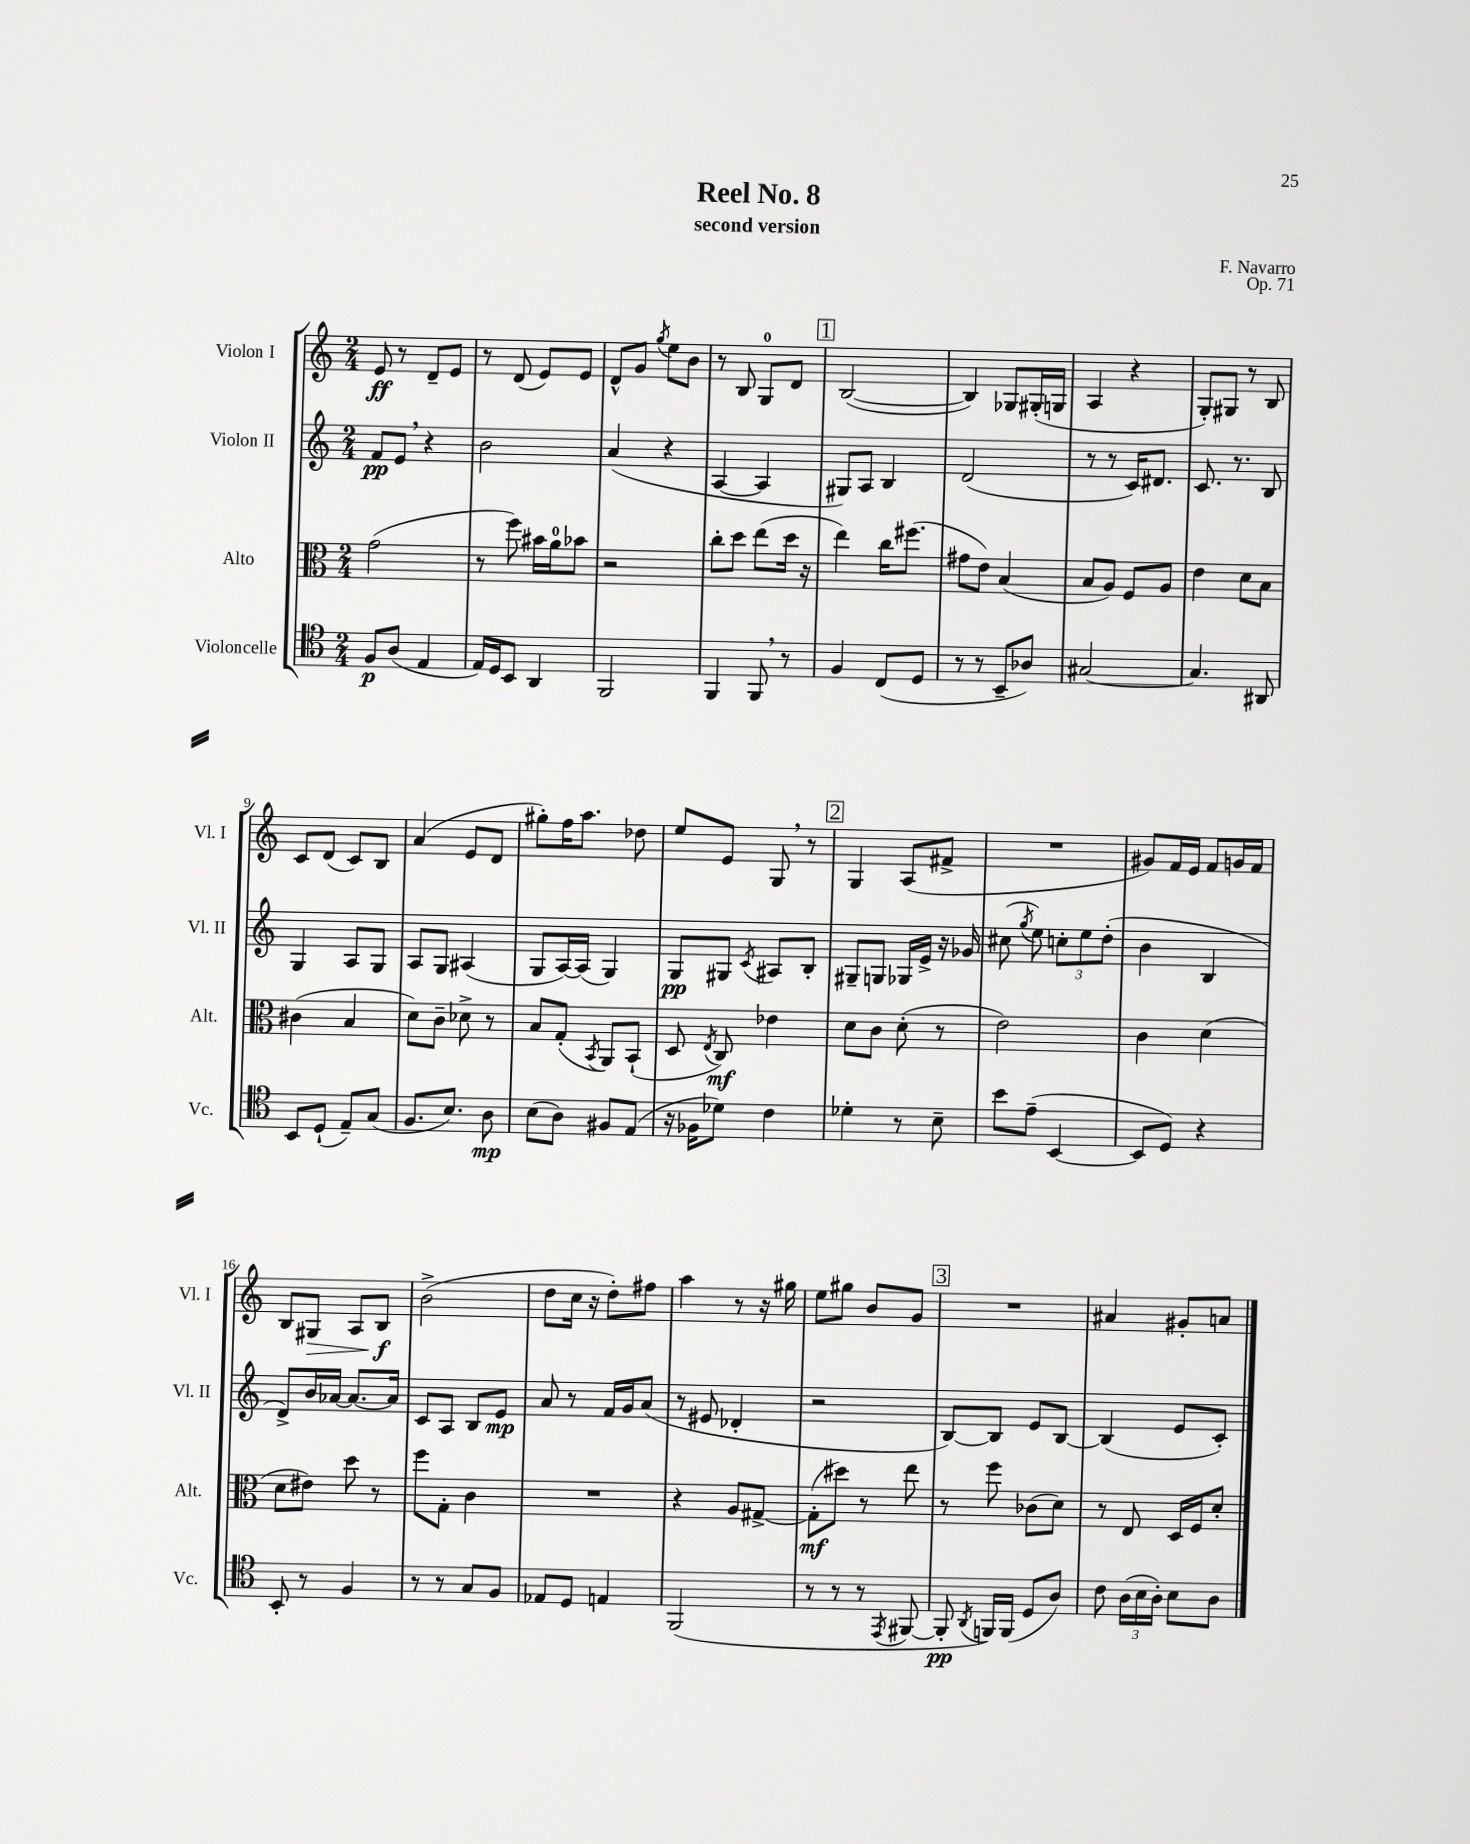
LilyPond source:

\header { title = "Reel No. 8" composer = "F. Navarro" subtitle = "second version" opus = "Op. 71" }
<<
\new StaffGroup <<
\new Staff = "s0" \with { instrumentName = "Violon I" shortInstrumentName = "Vl. I" } {
    \clef treble \key c \major \numericTimeSignature \time 2/4
    \autoBeamOff e'8\ff r8 d'8[-- e'8] |
    r8 d'8( e'8[) e'8] |
    d'8[-^ g'8] \acciaccatura { g''8 } e''8[ b'8] |
    r8 b8 g8[-0 d'8] |
    \mark \markup { \box "1" } b2~( |
    b4) ges8[ gis16-.( g16] |
    a4 r4 |
    g8[-.) gis8] r8 b8 |
    c'8[ d'8]( c'8[) b8] |
    a'4( e'8[ d'8] |
    gis''8[-.) f''16 a''8.] des''8 |
    e''8[ e'8] g8 \breathe r8 |
    \mark \markup { \box "2" } g4 a8[( fis'8]-> |
    R2 |
    gis'8[) f'16 e'16] f'8[ g'16 f'16] |
    b8[ gis8]\> a8[ b8]\f\! |
    b'2->( |
    d''8[ c''16] r16 d''8[-.) fis''8] |
    a''4 r8 r16 gis''16 |
    e''8[ gis''8] b'8[ g'8] |
    \mark \markup { \box "3" } R2 |
    ais'4 gis'8[-. a'8] \bar "|." |
}
\new Staff = "s1" \with { instrumentName = "Violon II" shortInstrumentName = "Vl. II" } {
    \clef treble \key c \major \numericTimeSignature \time 2/4
    \autoBeamOff f'8[\pp e'8] \breathe r4 |
    b'2 |
    a'4( r4 |
    a4~ a4 |
    \mark \markup { \box "1" } gis8[) a8] b4 |
    d'2( |
    r8 r8 c'16[) dis'8.] |
    c'8. r8. b8 |
    g4 a8[ g8] |
    a8[ g8] ais4( |
    g8[ a16~) a16]( g4) |
    g8[\pp gis8] \acciaccatura { c'8 } ais8[ b8]-. |
    \mark \markup { \box "2" } gis8[-- g8] ges16[ e'16]-> r16 ges'16 |
    cis''8( \acciaccatura { g''8 } e''8) \tuplet 3/2 { c''8[-. e''8 d''8]-.( } |
    b'4 b4 |
    d'8[->) b'16 aes'16]~ aes'8.[~ aes'16] |
    c'8[ a8] b8[ e'8]\mp |
    a'8 r8 f'16[ g'16 a'8]( |
    r8 eis'8 des'4-. |
    r2 |
    \mark \markup { \box "3" } b8[~) b8] e'8[ b8]~ |
    b4( e'8[ c'8]-.) \bar "|." |
}
\new Staff = "s2" \with { instrumentName = "Alto" shortInstrumentName = "Alt." } {
    \clef alto \key c \major \numericTimeSignature \time 2/4
    \autoBeamOff g'2( |
    r8 f''8) bis'16[ a'16-0 bes'8] |
    r2 |
    c''8[-. d''8] e''8[( d''16] r16 |
    \mark \markup { \box "1" } e''4) c''16[ fis''8.]( |
    gis'8[ e'8]) b4( |
    b8[ a8]) f8[ a8] |
    e'4 d'8[ b8] |
    cis'4( b4 |
    d'8[) c'8]-- des'8-> r8 |
    b8[ g8]-.( \acciaccatura { b,8 } a,8[) b,8]-!( |
    d8 \acciaccatura { e8 } c8\mf) ees'4 |
    \mark \markup { \box "2" } d'8[ c'8] d'8-.( r8 |
    e'2) |
    c'4 d'4( |
    d'8[ eis'8]) d''8 r8 |
    f''8[ g8]-. c'4 |
    R2 |
    r4 a8[ gis8]~-> |
    gis8[-.\mf( dis''8]) r8 e''8 |
    \mark \markup { \box "3" } r8 f''8 ces'8[( d'8]) |
    r8 e8 d16[ f16 d'8]-. \bar "|." |
}
\new Staff = "s3" \with { instrumentName = "Violoncelle" shortInstrumentName = "Vc." } {
    \clef tenor \key c \major \numericTimeSignature \time 2/4
    \autoBeamOff f8[\p a8]( e4 |
    e16[) d16 b,8] a,4 |
    f,2 |
    f,4 f,8 \breathe r8 |
    \mark \markup { \box "1" } f4 c8[( d8] |
    r8 r8 b,8[-- aes8]) |
    gis2~ |
    gis4. ais,8 |
    b,8[ d8]-!( e8[--) g8]( |
    f8.[ b8.]) a8\mp |
    b8[( a8]) fis8[ e8]( |
    r16 fes16[ des'8]) c'4 |
    \mark \markup { \box "2" } des'4-. r8 b8-- |
    b'8[ e'8]--( b,4~ |
    b,8[ d8]) r4 |
    b,8-. r8 f4 |
    r8 r8 g8[ f8] |
    ees8[ d8] e4 |
    f,2( |
    r8 r8 r8 \acciaccatura { e,8 } fis,8~ |
    \mark \markup { \box "3" } fis,8-.\pp \acciaccatura { a,8 } f,16[) f,16]( d8[ a8]) |
    c'8 \tuplet 3/2 { a16[( b16 a16]-.) } b8[ a8] \bar "|." |
}
>>
>>
